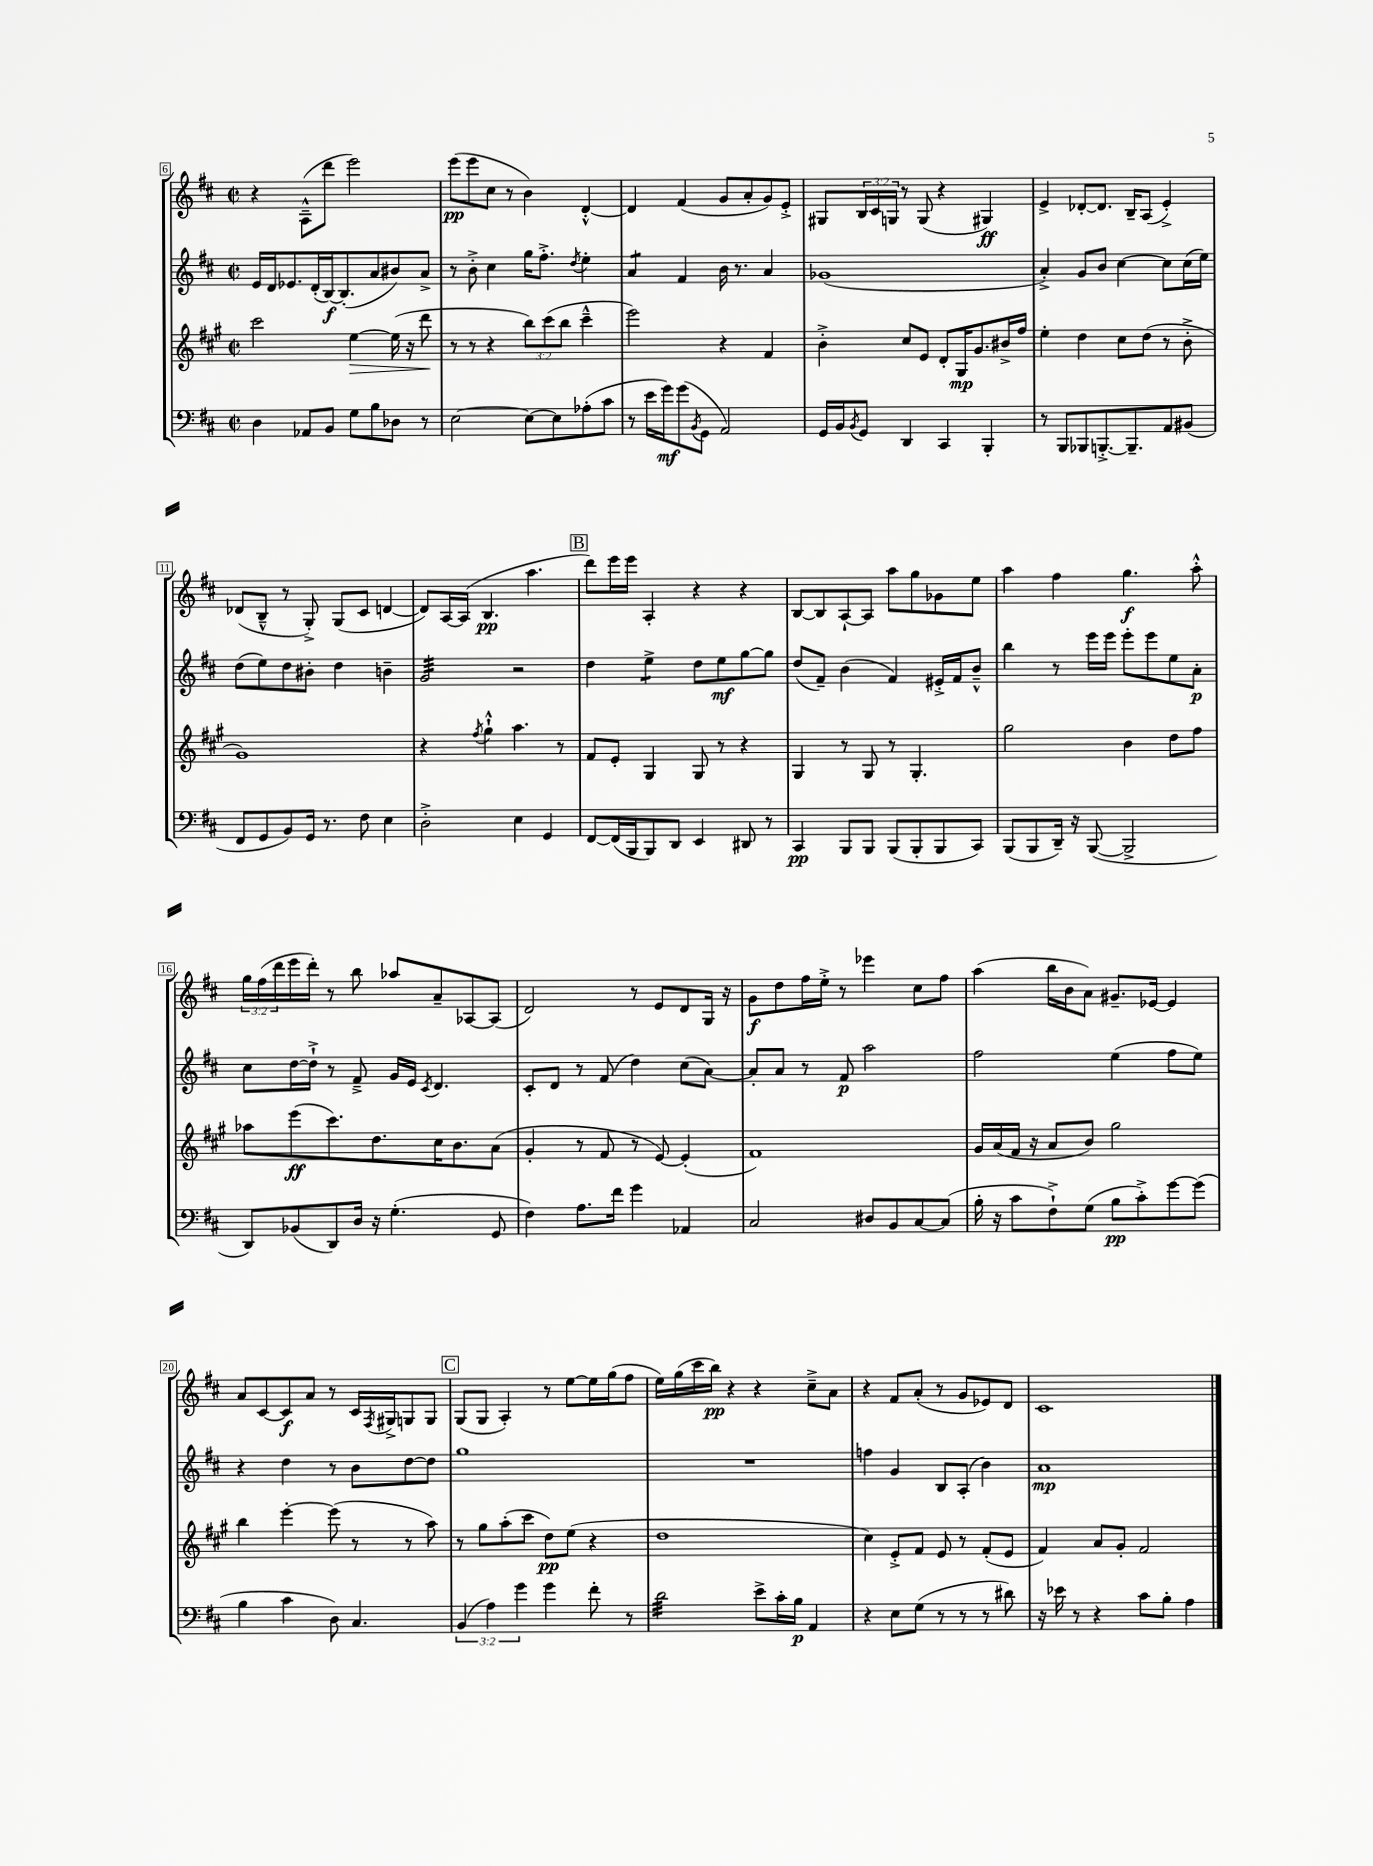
<<
\new StaffGroup <<
\new Staff = "s0" {
    \clef treble \key d \major \defaultTimeSignature \time 2/2 \override Staff.TupletNumber.text = #tuplet-number::calc-fraction-text
    r4 a8---^( d'''8 e'''2) |
    e'''8\pp( e'''8 cis''8 r8 b'4) d'4~-.-^ |
    d'4 fis'4( g'8 a'8-. g'8) e'8-.-> |
    gis8 \tuplet 3/2 { b16 cis'16 g16 } r8 g8( r4 gis4\ff) |
    e'4-> des'8~-. des'8. b16-- a8( e'4-.->) |
    des'8( b8---^ r8 g8-.->) g8( cis'8 d'4~ |
    d'8) a16~ a16( b4.\pp a''4. |
    \mark \markup { \box "B" } d'''8) e'''16 e'''16 a4-. r4 r4 |
    b8~ b8 a8~-! a8 a''8 g''8 ges'8 e''8 |
    a''4 fis''4 g''4.\f a''8-.-^ |
    \tuplet 3/2 { g''16 fis''16( d'''16 } e'''16 d'''16-.) r8 b''8 aes''8 a'8-- aes8~ aes8( |
    d'2) r8 e'8 d'8 g16 r16 |
    g'8\f d''8 fis''16 e''16-.-> r8 ees'''4 cis''8 fis''8 |
    a''4( b''16 b'16 a'8) gis'8.-- ees'16~ ees'4 |
    a'8 cis'8~ cis'8\f a'8 r8 cis'16 \acciaccatura { fis8 } gis16-> g8 g8 |
    \mark \markup { \box "C" } g8( g8 a4-.) r8 e''8~ e''16 g''16( fis''8 |
    e''16) g''16( cis'''16 b''16\pp) r4 r4 cis''8---> a'8 |
    r4 fis'8 a'8-.( r8 g'8 ees'8) d'8 |
    cis'1 \bar "|." |
}
\new Staff = "s1" {
    \clef treble \key d \major \defaultTimeSignature \time 2/2
    e'16 d'16 ees'8. d'16-.( b16~\f) b8.-.( a'8 bis'8) a'8-> |
    r8 b'8-.-> cis''4 g''16 fis''8.-.-> \acciaccatura { d''8 } e''4-. |
    a'4:8 fis'4 b'16 r8. a'4 |
    ges'1( |
    a'4-.->) g'8 b'8 cis''4~ cis''8 cis''16( e''16) |
    d''8( e''8) d''8 bis'8-. d''4 b'4-- |
    g'2:32 r2 |
    \mark \markup { \box "B" } d''4 e''4:8-> d''8 e''8\mf g''8~ g''8 |
    d''8( fis'8--) b'4( fis'4) eis'16-.-> fis'16 b'8---^ |
    b''4 r8 e'''16 e'''16 e'''8-. e'''8 e''8 a'8-.\p |
    cis''8 d''16~ d''16-!-> r8 fis'8---> g'16 e'16 \acciaccatura { cis'8 } d'4. |
    cis'8-. d'8 r8 fis'8( d''4) cis''8( a'8~) |
    a'8-. a'8 r8 fis'8\p a''2 |
    fis''2 e''4( fis''8 e''8) |
    r4 d''4 r8 b'8 d''8~ d''8 |
    \mark \markup { \box "C" } g''1 |
    R1 |
    f''4 g'4 b8 a8-.( b'4) |
    a'1\mp \bar "|." |
}
\new Staff = "s2" {
    \clef treble \key a \major \defaultTimeSignature \time 2/2 \override Staff.TupletNumber.text = #tuplet-number::calc-fraction-text
    cis'''2 e''4~\> e''16( r16 d'''8\! |
    r8 r8 r4 \tuplet 3/2 { b''8) cis'''8( b''8 } cis'''4---^ |
    e'''2) r4 fis'4 |
    b'4-.-> cis''8 e'8 d'8-. gis16\mp gis'8. bis'16-> fis''16 |
    e''4-. d''4 cis''8 d''8( r8 b'8-.-> |
    gis'1) |
    r4 \acciaccatura { fis''8 } gis''4-!-^ a''4. r8 |
    \mark \markup { \box "B" } fis'8 e'8-. gis4 gis8 r8 r4 |
    gis4 r8 gis8 r8 gis4.-. |
    gis''2 b'4 d''8 fis''8 |
    aes''8 e'''8\ff( cis'''8.) d''8. cis''16 b'8. a'8( |
    gis'4-. r8 fis'8 r8 e'8~) e'4-.( |
    fis'1) |
    gis'16 a'16( fis'16 r16 a'8 b'8) gis''2 |
    b''4 e'''4~-. e'''8( r8 r8 a''8) |
    \mark \markup { \box "C" } r8 gis''8 a''8-.( cis'''8 d''8\pp) e''8( r4 |
    d''1 |
    cis''4) e'8-.-> fis'8 e'8 r8 fis'8-.( e'8 |
    fis'4) a'8 gis'8-. fis'2 \bar "|." |
}
\new Staff = "s3" {
    \clef bass \key d \major \defaultTimeSignature \time 2/2 \override Staff.TupletNumber.text = #tuplet-number::calc-fraction-text
    d4 aes,8 b,8 g8 b8 des8 r8 |
    e2~ e8~ e8 aes8-.( cis'8 |
    r8 e'16 g'16\mf) g'8( \acciaccatura { b,8 } g,8 a,2) |
    g,16 b,16 \acciaccatura { b,8 } g,8 d,4 cis,4 b,,4-. |
    r8 b,,8 bes,,8 b,,8.~-.-> b,,8.-- a,8 bis,8( |
    fis,8 g,8 b,8) g,16 r8. fis8 e4 |
    d2-.-> e4 g,4 |
    \mark \markup { \box "B" } fis,8~ fis,16( b,,16 b,,8) d,8 e,4 dis,8 r8 |
    cis,4\pp b,,8 b,,8 b,,8( b,,8-. b,,8 cis,8) |
    b,,8( b,,8 d,16--) r16 b,,8~( b,,2-> |
    d,8) bes,8( d,8) d16 r16 g4.-.( g,8 |
    fis4) a8. fis'16 g'4 aes,4 |
    cis2 dis8 b,8 cis8~ cis8( |
    b16-. r16 cis'8 fis8-!->) g8( b8\pp cis'8-.->) g'8~ g'8( |
    b4 cis'4 d8) cis4. |
    \mark \markup { \box "C" } \tuplet 3/2 { b,4( a4) g'4 } g'4 fis'8-. r8 |
    d'2:32 e'8-> cis'16-. b16\p a,4 |
    r4 e8 g8( r8 r8 r8 dis'8) |
    r16 ees'16 r8 r4 cis'8 b8-. a4 \bar "|." |
}
>>
>>
\layout { \context { \Score currentBarNumber = #6 \override BarNumber.stencil = #(make-stencil-boxer 0.1 0.3 ly:text-interface::print) } }
